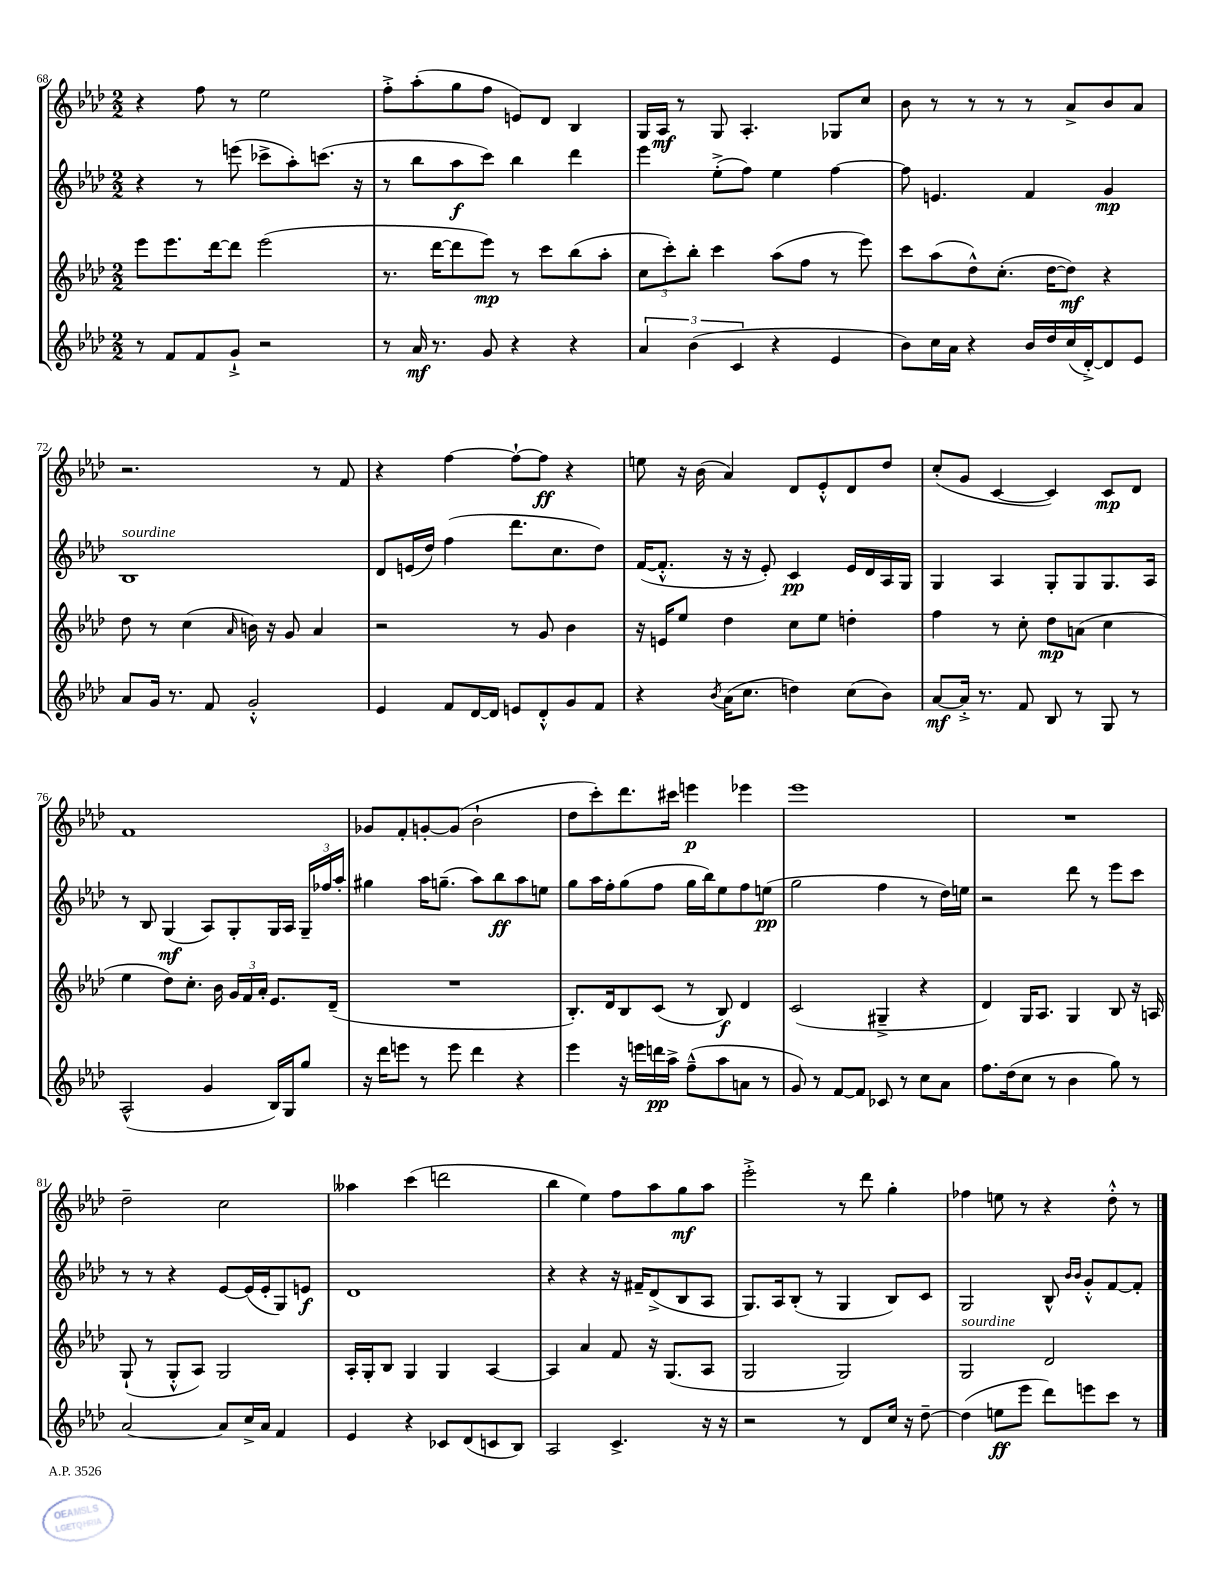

**kern	**dynam	**kern	**dynam	**kern	**dynam	**kern	**dynam
*part4	*part4	*part3	*part3	*part2	*part2	*part1	*part1
*staff4	*staff4	*staff3	*staff3	*staff2	*staff2	*staff1	*staff1
*clefG2	*	*clefG2	*	*clefG2	*	*clefG2	*
*k[b-e-a-d-]	*	*k[b-e-a-d-]	*	*k[b-e-a-d-]	*	*k[b-e-a-d-]	*
*M2/2	*	*M2/2	*	*M2/2	*	*M2/2	*
=68	=68	=68	=68	=68	=68	=68	=68
8r	.	8eee-\L	.	4r	.	4r	.
8f/L	.	8.eee-\	.	.	.	.	.
8f/	.	.	.	8r	.	8ff\	.
.	.	[16ddd-\k	.	.	.	.	.
8g`^/J	.	8ddd-\J]	.	(8eeen\	.	8r	.
2r	.	(2eee-\	.	8ccc-X^\L	.	2ee-\	.
.	.	.	.	8aa-'\)	.	.	.
.	.	.	.	(8.cccn\J	.	.	.
.	.	.	.	16r	.	.	.
=69	=69	=69	=69	=69	=69	=69	=69
8r	.	8.r	.	8r	.	8ff'^\L	.
16a-/	mf	.	.	8bb-\L	.	(8aa-'\	.
8.r	.	[16ddd-\KL	.	.	.	.	.
.	.	8ddd-\]	.	8aa-\	f	8gg\	.
8g/	.	8eee-\J)	mp	8ccc\J)	.	8ff\J	.
4r	.	8r	.	4bb-\	.	8en/L)	.
.	.	8ccc\L	.	.	.	8d-/J	.
4r	.	(8bb-\	.	4ddd-\	.	4B-/	.
.	.	8aa-'\J	.	.	.	.	.
=70	=70	=70	=70	=70	=70	=70	=70
6a-/	.	12cc\L	.	4eee-\	.	16G/LL	.
.	.	.	.	.	.	16A-/JJ	mf
.	.	12ccc'\)	.	.	.	.	.
.	.	.	.	.	.	8r	.
(6b-\	.	12bb-'\J	.	.	.	.	.
.	.	4ccc\	.	(8ee-'^\L	.	8G/	.
6c/	.	.	.	.	.	.	.
.	.	.	.	8ff\J)	.	4.A-'/	.
4r	.	(8aa-\L	.	4ee-\	.	.	.
.	.	8ff\J	.	.	.	.	.
4e-/	.	8r	.	[4ff\	.	8G-X/L	.
.	.	8eee-\)	.	.	.	8cc/J	.
=71	=71	=71	=71	=71	=71	=71	=71
8b-\L)	.	8ccc\L	.	8ff\]	.	8b-\	.
16cc\L	.	(8aa-\	.	4.en/	.	8r	.
16a-\JJ	.	.	.	.	.	.	.
4r	.	8dd-^^\)	.	.	.	8r	.
.	.	(8.cc'\J	.	.	.	8r	.
16b-/LL	.	.	.	4f/	.	8r	.
16dd-/	.	[16dd-\KL	.	.	.	.	.
(16cc/	.	8dd-\J])	mf	.	.	8a-^/L	.
[16d-'^/J)	.	.	.	.	.	.	.
8d-/]	.	4r	.	4g/	mp	8b-/	.
8e-/J	.	.	.	.	.	8a-/J	.
!!LO:LB:g=z
=72	=72	=72	=72	=72	=72	=72	=72
!	!	!	!	!LO:TX:a:i:t=sourdine	!	!	!
8a-/L	.	8dd-\	.	1B-	.	2.r	.
16g/Jk	.	8r	.	.	.	.	.
8.r	.	.	.	.	.	.	.
.	.	(4cc\	.	.	.	.	.
8f/	.	.	.	.	.	.	.
.	.	16qqa-/	.	.	.	.	.
2g'^^/	.	16bn\)	.	.	.	.	.
.	.	16r	.	.	.	.	.
.	.	8g/	.	.	.	.	.
.	.	4a-/	.	.	.	8r	.
.	.	.	.	.	.	8f/	.
=73	=73	=73	=73	=73	=73	=73	=73
4e-/	.	2r	.	8d-/L	.	4r	.
.	.	.	.	(16en/L	.	.	.
.	.	.	.	16dd-/JJ)	.	.	.
8f/L	.	.	.	(4ff\	.	[4ff\	.
[16d-/L	.	.	.	.	.	.	.
16d-/JJ]	.	.	.	.	.	.	.
8en/L	.	8r	.	8.ddd-\L	.	8ff`\L_	.
8d-'^^/	.	8g/	.	.	.	8ff\J]	ff
.	.	.	.	8.cc\	.	.	.
8g/	.	4b-\	.	.	.	4r	.
8f/J	.	.	.	8dd-\J)	.	.	.
=74	=74	=74	=74	=74	=74	=74	=74
4r	.	16r	.	([16f/KL	.	8een\	.
.	.	16en/KL	.	8.f'^^/J]	.	.	.
.	.	8ee-/J	.	.	.	16r	.
.	.	.	.	.	.	(16b-\	.
8qb-/	.	.	.	.	.	.	.
(16a-\KL	.	4dd-\	.	16r	.	4a-/)	.
8.cc\J	.	.	.	16r	.	.	.
.	.	.	.	8e-'/)	.	.	.
4ddn\)	.	8cc\L	.	4c/	pp	8d-/L	.
.	.	8ee-\J	.	.	.	8e-'^^/	.
(8cc\L	.	4ddn'\	.	16e-/LL	.	8d-/	.
.	.	.	.	16d-/	.	.	.
8b-\J)	.	.	.	16A-/	.	8dd-/J	.
.	.	.	.	16G/JJ	.	.	.
=75	=75	=75	=75	=75	=75	=75	=75
[8a-/L	mf	4ff\	.	4G/	.	(8cc'/L	.
16a-'^/Jk]	.	.	.	.	.	8g/J	.
8.r	.	.	.	.	.	.	.
.	.	8r	.	4A-/	.	[4c/	.
8f/	.	8cc'\	.	.	.	.	.
8B-/	.	8dd-\L	mp	8G'/L	.	4c/])	.
8r	.	(8an\J	.	8G/	.	.	.
8G/	.	4cc\	.	8.G/	.	8c/L	mp
8r	.	.	.	.	.	8d-/J	.
.	.	.	.	16A-/Jk	.	.	.
!!LO:LB:g=z
=76	=76	=76	=76	=76	=76	=76	=76
(2A-^^/	.	4ee-\	.	8r	.	1f	.
.	.	.	.	8B-/	.	.	.
.	.	8dd-\L)	.	(4G/	mf	.	.
.	.	8.cc'\J	.	.	.	.	.
4g/	.	.	.	8A-/L)	.	.	.
.	.	16b-\	.	.	.	.	.
.	.	24g/LL	.	8G'/	.	.	.
.	.	24f/	.	.	.	.	.
.	.	24a-'/JJ	.	.	.	.	.
16B-/LL)	.	8.e-/L	.	16G/L	.	.	.
16G/J	.	.	.	16A-/JJ	.	.	.
8gg/J	.	.	.	24G~/LL	.	.	.
.	.	.	.	24ff-X/	.	.	.
.	.	(16d-~/Jk	.	.	.	.	.
.	.	.	.	24aa-'/JJ	.	.	.
=77	=77	=77	=77	=77	=77	=77	=77
16r	.	1r	.	4gg#X\	.	8g-X/L	.
16ddd-\KL	.	.	.	.	.	.	.
8eeen\J	.	.	.	.	.	8f'/	.
8r	.	.	.	16aa-\KL	.	[8gn'/	.
.	.	.	.	(8.ggn~\J	.	.	.
8eee\	.	.	.	.	.	(8g/J]	.
4ddd-\	.	.	.	8aa-\L)	.	2b-`\	.
.	.	.	.	8bb-\	ff	.	.
4r	.	.	.	8aa-\	.	.	.
.	.	.	.	8een\J	.	.	.
=78	=78	=78	=78	=78	=78	=78	=78
4eee-\	.	8.B-'/L)	.	8gg\L	.	8dd-\L	.
.	.	.	.	16aa-\L	.	8ccc'\)	.
.	.	16d-/k	.	16ff'\J	.	.	.
16r	.	8B-/	.	(8gg\	.	8.ddd-\	.
16eeen\LL	.	.	.	.	.	.	.
16dddn\	pp	(8c/J	.	8ff\J	.	.	.
16aa-^\JJ	.	.	.	.	.	16ccc#X\Jk	.
(8ff~^^\L	.	8r	.	16gg\LL	.	4eeen\	p
.	.	.	.	16bb-\J)	.	.	.
8aa-\	.	8B-/)	f	8ee-\	.	.	.
8an\J	.	4d-/	.	8ff\	.	4eee-X\	.
8r	.	.	.	(8een\J	pp	.	.
=79	=79	=79	=79	=79	=79	=79	=79
8g/)	.	(2c/	.	2gg\	.	1eee-	.
8r	.	.	.	.	.	.	.
[8f/L	.	.	.	.	.	.	.
8f/J]	.	.	.	.	.	.	.
8c-X/	.	4G#X~^/	.	4ff\	.	.	.
8r	.	.	.	.	.	.	.
8cc\L	.	4r	.	8r	.	.	.
8a-\J	.	.	.	16dd-\LL)	.	.	.
.	.	.	.	16een\JJ	.	.	.
=80	=80	=80	=80	=80	=80	=80	=80
8.ff\L	.	4d-/)	.	2r	.	1r	.
(16dd-\k	.	.	.	.	.	.	.
8cc\J	.	16G/KL	.	.	.	.	.
.	.	8.A-/J	.	.	.	.	.
8r	.	.	.	.	.	.	.
4b-\	.	4G/	.	8ddd-\	.	.	.
.	.	.	.	8r	.	.	.
8gg\)	.	8B-/	.	8eee-\L	.	.	.
8r	.	16r	.	8ccc\J	.	.	.
.	.	16An/	.	.	.	.	.
!!LO:LB:g=z
=81	=81	=81	=81	=81	=81	=81	=81
[2a-/	.	(8G`/	.	8r	.	2dd-~\	.
.	.	8r	.	8r	.	.	.
.	.	8G'^^/L	.	4r	.	.	.
.	.	8A-/J)	.	.	.	.	.
8a-/L]	.	2G/	.	[8e-/L	.	2cc\	.
16cc^/L	.	.	.	(16e-/L]	.	.	.
16a-/JJ	.	.	.	16e-'/J	.	.	.
4f/	.	.	.	8G/)	.	.	.
.	.	.	.	8en/J	f	.	.
=82	=82	=82	=82	=82	=82	=82	=82
4e-/	.	16A-'/LL	.	1d-	.	4aa--X\	.
.	.	16G'/J	.	.	.	.	.
.	.	8B-/J	.	.	.	.	.
4r	.	4G/	.	.	.	(4ccc\	.
8c-X/L	.	4G/	.	.	.	2dddn\	.
(8d-/	.	.	.	.	.	.	.
8cn/	.	[4A-/	.	.	.	.	.
8B-/J)	.	.	.	.	.	.	.
=83	=83	=83	=83	=83	=83	=83	=83
2A-/	.	4A-/]	.	4r	.	4bb-\	.
.	.	4a-/	.	4r	.	4ee-\)	.
4.c^/	.	8f/	.	16r	.	8ff\L	.
.	.	.	.	16f#X~/KL	.	.	.
.	.	16r	.	(8d-^/	.	8aa-\	.
.	.	(8.G/L	.	.	.	.	.
.	.	.	.	8B-/	.	8gg\	mf
16r	.	8A-/J	.	8A-/J	.	8aa-\J	.
16r	.	.	.	.	.	.	.
=84	=84	=84	=84	=84	=84	=84	=84
2r	.	2G/	.	8.G/L)	.	2eee-'^\	.
.	.	.	.	16A-/k	.	.	.
.	.	.	.	(8B-'/J	.	.	.
.	.	.	.	8r	.	.	.
8r	.	2G/)	.	4G/	.	8r	.
8d-/L	.	.	.	.	.	8ddd-\	.
16cc/Jk	.	.	.	8B-/L)	.	4gg'\	.
16r	.	.	.	.	.	.	.
[8dd-~\	.	.	.	8c/J	.	.	.
=85	=85	=85	=85	=85	=85	=85	=85
!	!	!LO:TX:a:i:t=sourdine	!	!	!	!	!
(4dd-\]	.	2G/	.	2G/	.	4ff-X\	.
8een\L	ff	.	.	.	.	8een\	.
8eee-\J	.	.	.	.	.	8r	.
8ddd-\L)	.	2d-/	.	8B-^^/	.	4r	.
.	.	.	.	16qqb-/LL	.	.	.
.	.	.	.	16qqb-/JJ	.	.	.
8eeen\	.	.	.	8g'^^/L	.	.	.
8ccc\J	.	.	.	[8f/	.	8dd-'^^\	.
8r	.	.	.	8f'/J]	.	8r	.
==	==	==	==	==	==	==	==
*-	*-	*-	*-	*-	*-	*-	*-
